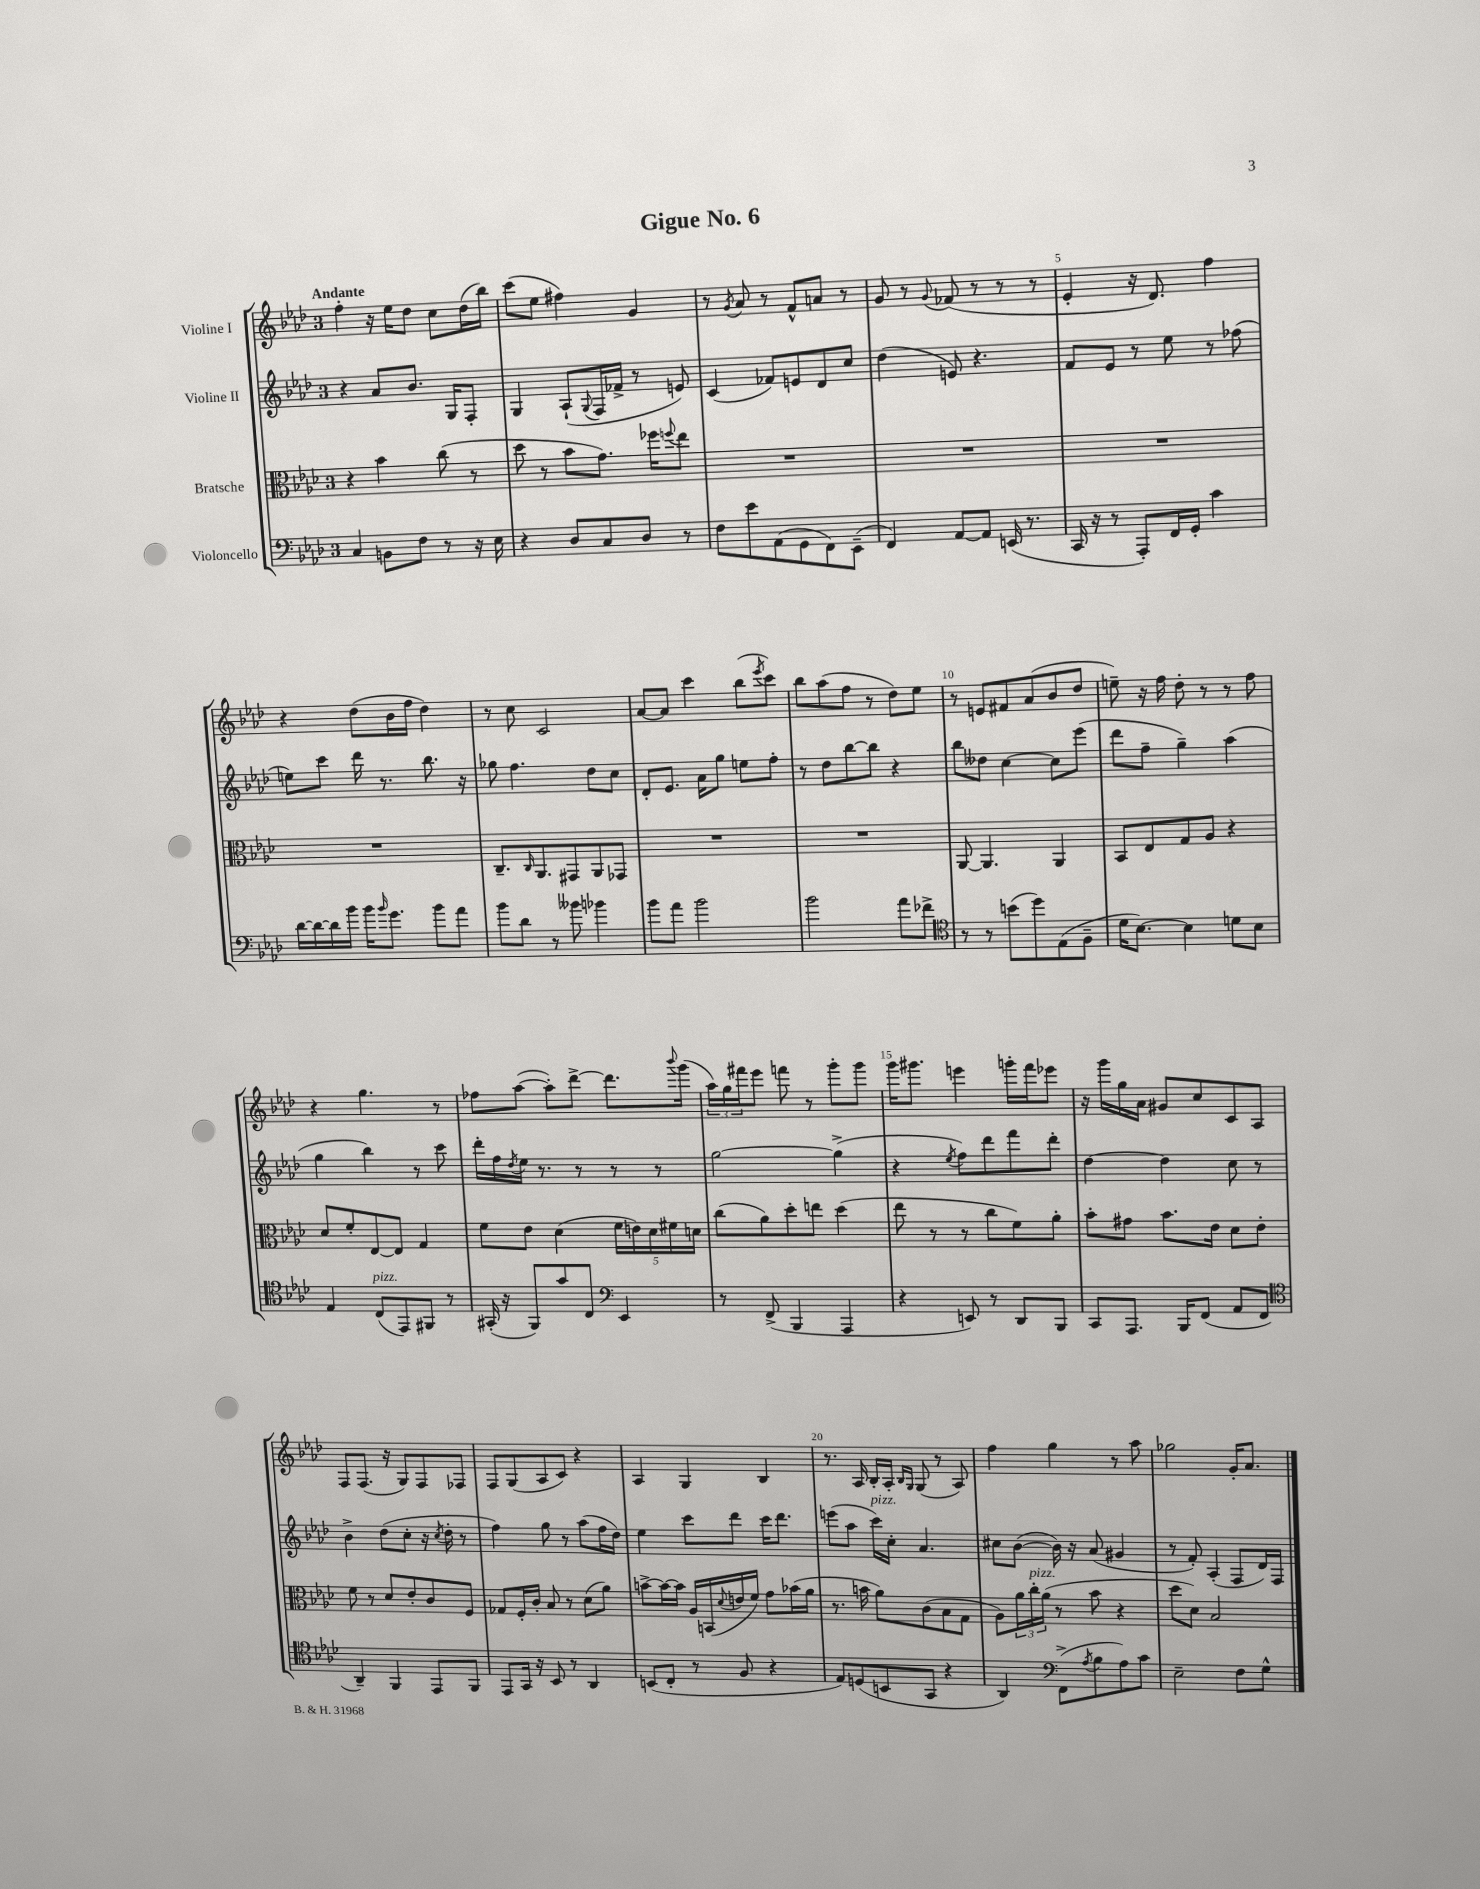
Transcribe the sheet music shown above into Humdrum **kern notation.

**kern	**kern	**kern	**kern
*staff4	*staff3	*staff2	*staff1
*clefF4	*clefC3	*clefG2	*clefG2
*k[b-e-a-d-]	*k[b-e-a-d-]	*k[b-e-a-d-]	*k[b-e-a-d-]
*M3/4	*M3/4	*M3/4	*M3/4
4C	4r	4r	4ff'
8BB	4b-	8a-	16r
.	.	.	16ee-
8F	.	8.b-	8dd-
8r	(8cc	.	8cc
.	.	16G	.
16r	8r	8F'	(16dd-
16E-	.	.	16bb-)
=	=	=	=
4r	8dd-	4G	(8ccc
.	8r	.	8ee-
8D-	8b-	(8A-`	4ff#)
.	.	8qqG	.
8C	8.g)	16F	.
.	.	16f-^	.
8D-	.	8r	4g
.	16ff-	.	.
.	8qqff	.	.
8r	8ee-	8e)	.
=	=	=	=
8F	2.r	(4c	8r
.	.	.	8qg
8e-	.	.	8a-
(8AA-	.	8f-)	8r
8GG	.	8e	8f^^
8FF)	.	8d-	8a
(8EE-~	.	8cc	8r
=	=	=	=
4FF)	2.r	(4dd-	8g
.	.	.	8r
.	.	.	8qqg
[8AA-	.	8e)	(8f-
8AA-]	.	4.r	8r
(16EE	.	.	8r
8.r	.	.	.
.	.	.	8r
=	=	=	=
16CC	2.r	8f	4e-'
16r	.	.	.
8r	.	8e-	.
8AAA-')	.	8r	16r
.	.	.	8.d-)
16FF	.	8ee-	.
16GG'	.	.	.
4c	.	8r	4ff
.	.	(8ff-	.
=	=	=	=
[16d-	2.r	8ee)	4r
16d-_	.	.	.
16d-]	.	8ccc	.
16b-	.	.	.
16b-	.	16ddd-	(8dd-
16qqb-	.	.	.
8.g	.	8.r	.
.	.	.	16b-
.	.	.	16ff
8b-	.	8.bb-	4dd-)
8a-	.	.	.
.	.	16r	.
=	=	=	=
8b-	8.C~	8gg-	8r
8d-	.	4.ff	8cc
.	16qqC	.	.
.	8.AA-	.	.
8r	.	.	2c
8b--	8GG#	.	.
4b-	8AA-	8dd-	.
.	8GG-	8cc	.
=	=	=	=
8b-	2.r	8d-'	[8a-
8a-	.	8.e-	8a-]
2b-	.	.	4ccc
.	.	16a-	.
.	.	8gg	.
.	.	8ee	(8bb-
.	.	.	8qeee-
.	.	8ff'	8ccc)
=	=	=	=
2b-	2.r	8r	8bb-
.	.	8dd-	(8aa-
.	.	[8bb-	8ff
.	.	8bb-]	8r
8a-	.	4r	8dd-)
8f-^	.	.	8ee-
=	=	=	=
*clefC4	*	*	*
8r	[8AA-	8bb-	8r
8r	4.AA-]	8dd--	8e
(8b	.	[4cc	8f#
8dd-)	.	.	(8a-
(8E-	4AA-	8cc]	8b-
8F~	.	(8eee-	8dd-
=	=	=	=
16d-	8BB-	8ddd-	8ee~)
[8.B-)	.	.	.
.	8E-	8ff~	16r
.	.	.	16ff
4B-]	8G	4gg~)	8dd-'
.	8A-	.	8r
8d	4r	(4aa-	8r
8B-	.	.	8ff
=	=	=	=
4E-	8d-	4gg	4r
.	8f'	.	.
(8C	[8E-	4bb-)	4.gg
8EE-)	8E-]	.	.
8FF#	4G	8r	.
8r	.	8ccc	8r
=	=	=	=
(16GG#'	8f	16ddd-'	8ff-
16r	.	16ff	.
.	.	8qdd-	.
8FF)	8e-	16ee-	([8aa-
.	.	8.r	.
8g	(4d-	.	8aa-'])
8C	.	8r	[8ddd-^
*clefF4	*	*	*
4EE-	20f	8r	8.ddd-]
.	20e)	.	.
.	20d-	.	.
.	.	8r	.
.	20f#	.	.
.	.	.	8qqbbb-
.	.	.	(16ggg
.	20d	.	.
=	=	=	=
8r	(8cc	[2gg	24aa-)
.	.	.	24gg
.	.	.	24fff#
(8FF^	8a-)	.	8eee-
4BBB-	8dd-'	.	8fff
.	8ee	.	8r
4AAA-	(4dd-	(4gg^]	8ggg'
.	.	.	8ggg
=	=	=	=
4r	8ee-	4r	16ggg
.	.	.	8.ggg#
.	8r	.	.
.	.	8qee-	.
8EE)	8r	8ff)	4eee
8r	8cc	8ddd-	.
8DD-	8f)	8fff	16ggg'
.	.	.	16fff
8BBB-	8a-'	8ddd-'	8eee-
=	=	=	=
8CC	8b-'	[4dd-	16r
.	.	.	16ggg
8.AAA-	8g#	.	16gg
.	.	.	16a-
.	8.b-	4dd-]	8g#
16BBB-	.	.	.
(8FF	.	.	8cc
.	16e-	.	.
8AA-	8d-	8cc	8c
8FF	8e-'	8r	8A-
=	=	=	=
*clefC4	*	*	*
4AA-~)	8f	4b-^	8F
.	8r	.	(8.F
4FF	8d-	(8dd-	.
.	.	.	16r
.	8e-'	8cc'	8G)
8EE-	8c	16r	8F
.	.	8qcc	.
.	.	16dd-'	.
8FF	8F	8r	8F-
=	=	=	=
8EE-	8G-	4ff)	8F
16GG	16F'	.	(8G
16r	16c'	.	.
8BB-	8B-	8gg	8A-
8r	8r	8r	8c)
4AA-	(8d-	(8aa-	4r
.	8a-)	16ff	.
.	.	16dd-)	.
=	=	=	=
(8BB	[8b^	4ee-	4A-
8C'	16b_	.	.
.	16b]	.	.
8r	16A-	8ccc	4G
.	(16BB	.	.
.	8qqd-	.	.
8F	16e	8ddd-	.
.	16f)	.	.
4r	8g	16ccc	4B-
.	.	8.ddd-	.
.	(16b-	.	.
.	16a-	.	.
=	=	=	=
8E-)	8.r	(8eee	8.r
(8D	.	8aa-	.
.	16b	.	16A-
8BB	8a-)	16ccc)	16B-'
.	.	16cc'	16A-'
.	.	.	16qqB-
.	.	.	16qqG
8GG	(8c	4.a-	(8G
4r	8B-	.	8r
.	8G	.	8A-)
=	=	=	=
4AA-)	8A-)	8cc#	4ff
.	24a-	([8b-	.
.	24cc'	.	.
.	(24a-	.	.
*clefF4	*	*	*
(8FF^	8r	16b-])	4gg
.	.	16r	.
8qA-	.	.	.
8B-	8b-	(8a-	.
8A-)	4r	4g#	8r
8c	.	.	8aa-
=	=	=	=
2E-~	8dd-	8r	2gg-
.	8d-)	8f')	.
.	2B-	(4A-'	.
8F	.	8F	16g'
.	.	.	8.a-
8G^^	.	16d-)	.
.	.	16F	.
==	==	==	==
*-	*-	*-	*-
